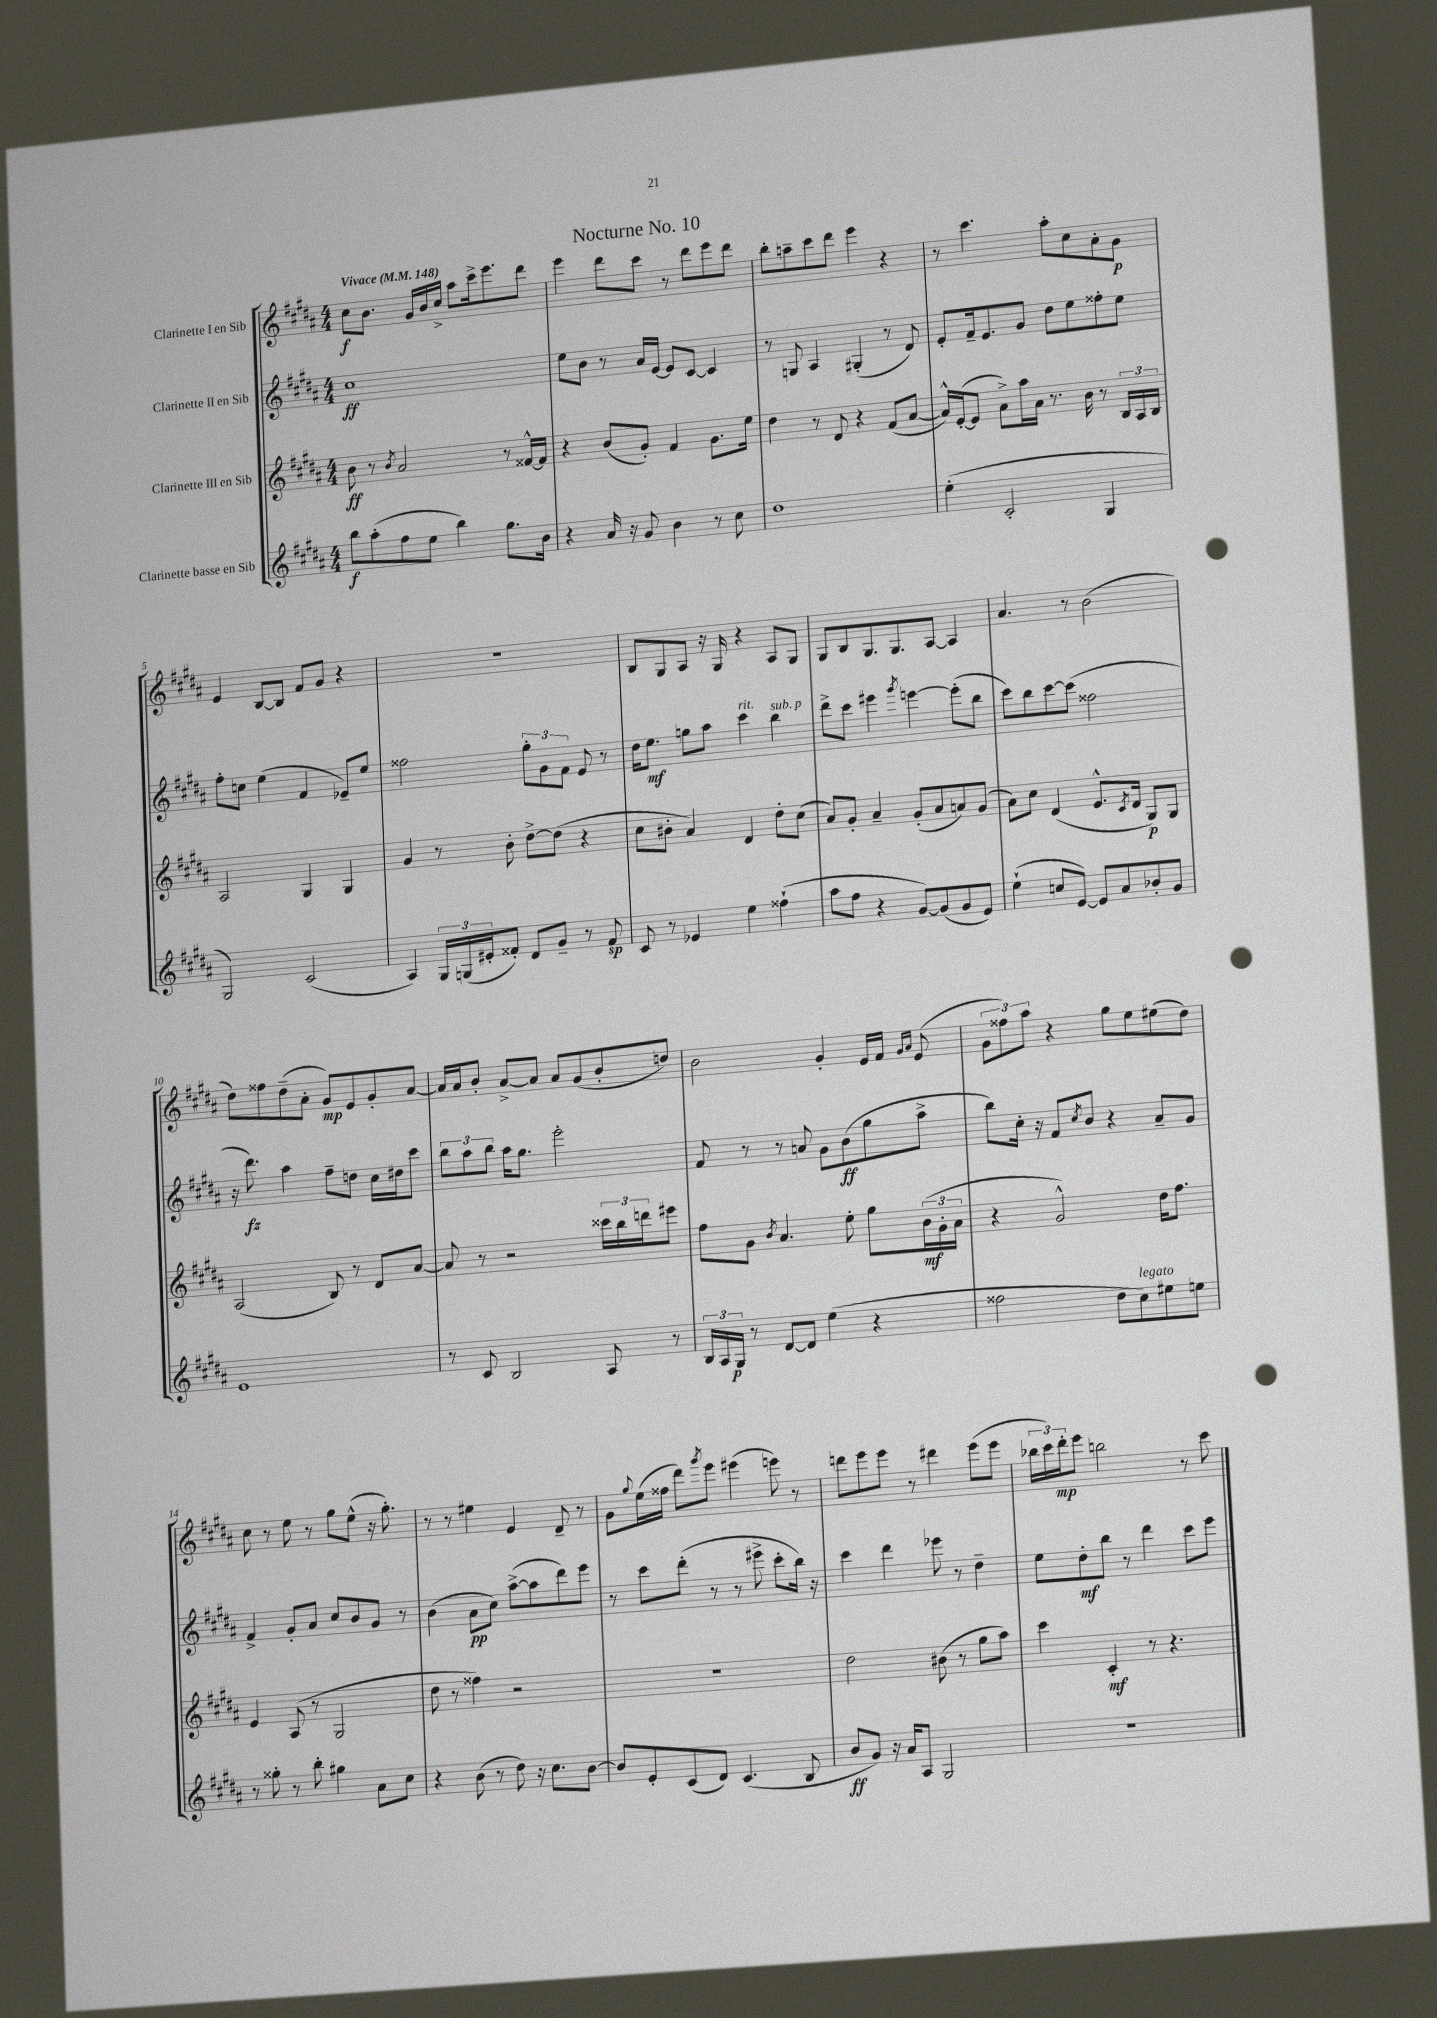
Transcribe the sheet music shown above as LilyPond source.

\header { title = "Nocturne No. 10" }
<<
\new StaffGroup <<
\new Staff = "s0" \with { instrumentName = "Clarinette I en Sib" } {
    \clef treble \key b \major \numericTimeSignature \time 4/4 \tempo "Vivace" 4 = 148
    cis''8\f b'8. gis'16 b'16 cis''16-> ais''8 cis'''16-> e'''8. dis'''8 |
    e'''4 dis'''8 cis'''8 r8 dis'''8 e'''8 dis'''8 |
    b''8-. a''8-- cis'''8 dis'''8 e'''4 r4 |
    r8 cis'''4. ais''8-. cis''8 ais'8-. gis'8\p |
    e'4 b8~ b8 fis'8 gis'8 r4 |
    R1 |
    b8 gis8 ais8 r16 gis16 r4 ais8 gis8 |
    gis8 b8 gis8. gis8. ais8~ ais4 |
    ais'4. r8 b'2( |
    dis''8) fisis''8 dis''8--( ais'8-. gis'8\mp) e'8 gis'8-. ais'8~ |
    ais'16 ais'16 b'8-. ais'8~-> ais'8 ais'8 gis'8( b'8-. d''8) |
    b'2 gis'4-. e'16 fis'16 \grace { gis'16 ais'16 } e'8( |
    \tuplet 3/2 { gis'8 fisis''8) ais''8 } r4 gis''8 e''8 eis''8( dis''8) |
    cis''8 r8 e''8 r8 gis''8 e''8-^( r16 gis''8.-.) |
    r8 r8 eis''4 e'4 dis'8-- r8 |
    gis'8 \appoggiatura { gis''8 } e''16( fisis''16 dis'''8) \acciaccatura { gis'''8 } e'''8 eis'''4( e'''8) r8 |
    d'''8 e'''8 e'''8 r8 dis'''4 e'''8( e'''8 |
    \tuplet 3/2 { bes''16 cis'''16) dis'''16-.\mp } e'''8 b''2 r8 cis'''8 \bar "|." |
}
\new Staff = "s1" \with { instrumentName = "Clarinette II en Sib" } {
    \clef treble \key b \major \numericTimeSignature \time 4/4
    cis''1\ff |
    e''8 b'8 r8 ais'16 e'16~ e'8 cis'8~ cis'4 |
    r8 g8 ais4 gis4-.( r8 dis'8) |
    e'8-. fis'16-- e'8. gis'8 dis''8 e''8 fisis''8-. e''8 |
    fis''8-. c''8 e''4( fis'4 ees'8--) e''8 |
    fisis''2 \tuplet 3/2 { gis''8-. gis'8 fis'8 } e'8 r8 |
    dis''16 e''8.\mf g''8 ais''8 cis'''4^\markup { \italic "rit." } b''4^\markup { \italic "sub. p" } |
    dis'''8-> cis'''8 eis'''4 \acciaccatura { gis'''8 } e'''4~ e'''8-.( b''8 |
    cis'''8) b''8 cis'''8~ cis'''8( fisis''2 |
    r16 dis'''8.\fz) ais''4 fis''8-- d''8 cis''16 dis''16 cis'''8 |
    \tuplet 3/2 { b''8 ais''8 b''8 } ais''16 gis''8. e'''2-. |
    fis'8 r8 r8 a'8 gis'8 b'8\ff( gis''8 ais''8-> |
    b''8) cis''16-. r16 fis'8 \acciaccatura { cis''8 } b'8 r4 ais'8-- gis'8 |
    fis'4-> gis'8-. ais'8 cis''8 b'8 gis'8 r8 |
    b'4( ais'8\pp cis''8) ais''8~->( ais''8 dis'''8) e'''8 |
    r8 cis'''8 dis'''8-.( r8 r8 eis'''8-> cis'''8-. b''16) r16 |
    cis'''4 dis'''4 ees'''8 r8 dis''4-- |
    e''8 dis''8-.\mf b''8 r8 dis'''4 cis'''8 e'''8 \bar "|." |
}
\new Staff = "s2" \with { instrumentName = "Clarinette III en Sib" } {
    \clef treble \key b \major \numericTimeSignature \time 4/4
    b'8\ff r8 \acciaccatura { b'8 } ais'2 r8 fisis'16~-^ fisis'16 |
    r4 b'8( gis'8-.) fis'4 gis'8. e''16 |
    dis''4 r8 dis'8 r4 fis'8( ais'8~ |
    ais'16-^) e'16~-.( e'8 ais'8->) ais''16 ais'16 r8. b'16 r8 \tuplet 3/2 { b16 ais16 b16 } |
    ais2 gis4 gis4 |
    gis'4 r8 b'8-. dis''8~-> dis''8( r4 |
    cis''8 bis'8-. ais'4) dis'4 dis''8-. cis''8( |
    ais'8) gis'8-. ais'4-- gis'8-.( ais'8 a'8) gis'8( |
    ais'8) cis''8 dis'4( e'8.-^ \acciaccatura { cis'8 } dis'16 gis8\p) gis8 |
    ais2( b8) r8 dis'8 ais'8~ |
    ais'8 r8 r2 \tuplet 3/2 { cisis'''16 b''16 d'''16 } eis'''8 |
    fis''8 gis'8 \acciaccatura { b'8 } ais'4. e''8-. gis''8 \tuplet 3/2 { b'16\mf( gis'16-. ais'16 } |
    r4 gis'2-^) dis''16 fis''8. |
    e'4 ais8( r8 gis2 |
    dis''8 r8 fisis''4) r2 |
    R1 |
    dis''2 bis'8( r8 gis''8 ais''8) |
    cis'''4 cis'4-.\mf r8 r4. \bar "|." |
}
\new Staff = "s3" \with { instrumentName = "Clarinette basse en Sib" } {
    \clef treble \key b \major \numericTimeSignature \time 4/4
    b''8\f ais''8-.( fis''8 e''8 b''4) gis''8. b'16 |
    r4 ais'16 r16 gis'8 b'4 r8 cis''8 |
    dis''1 |
    e''4-.( cis'2-. gis4 |
    gis2) cis'2( |
    ais4) \tuplet 3/2 { gis16 g16( eis'16-. } fisis'8-.) dis'8 gis'8-- r8 fisis'8\sp |
    cis'8 r8 ees'4 e''4 fisis''4-!( |
    ais''8 fis''8 r4 gis'8~) gis'8( gis'8 e'8) |
    e''4-!( c''8 e'8~) e'8 ais'8 bes'8-. gis'8 |
    e'1 |
    r8 cis'8 b2 ais8 r8 |
    \tuplet 3/2 { b16 ais16 gis16\p } r8 dis'8~ dis'8 e''4( r4 |
    fisis''2 dis''8 cis''8^\markup { \italic "legato" }) eis''8 e''8 |
    r8 gisis''8-. r8 b''8-. gis''4 ais'8 cis''8 |
    r4 b'8( r8 dis''8) r16 cis''8. b'8~ |
    b'8 e'8-. cis'8( dis'8) cis'4.( b8 |
    b'8\ff gis'8) r16 ais'16 ais8 gis2 |
    r1 \bar "|." |
}
>>
>>
